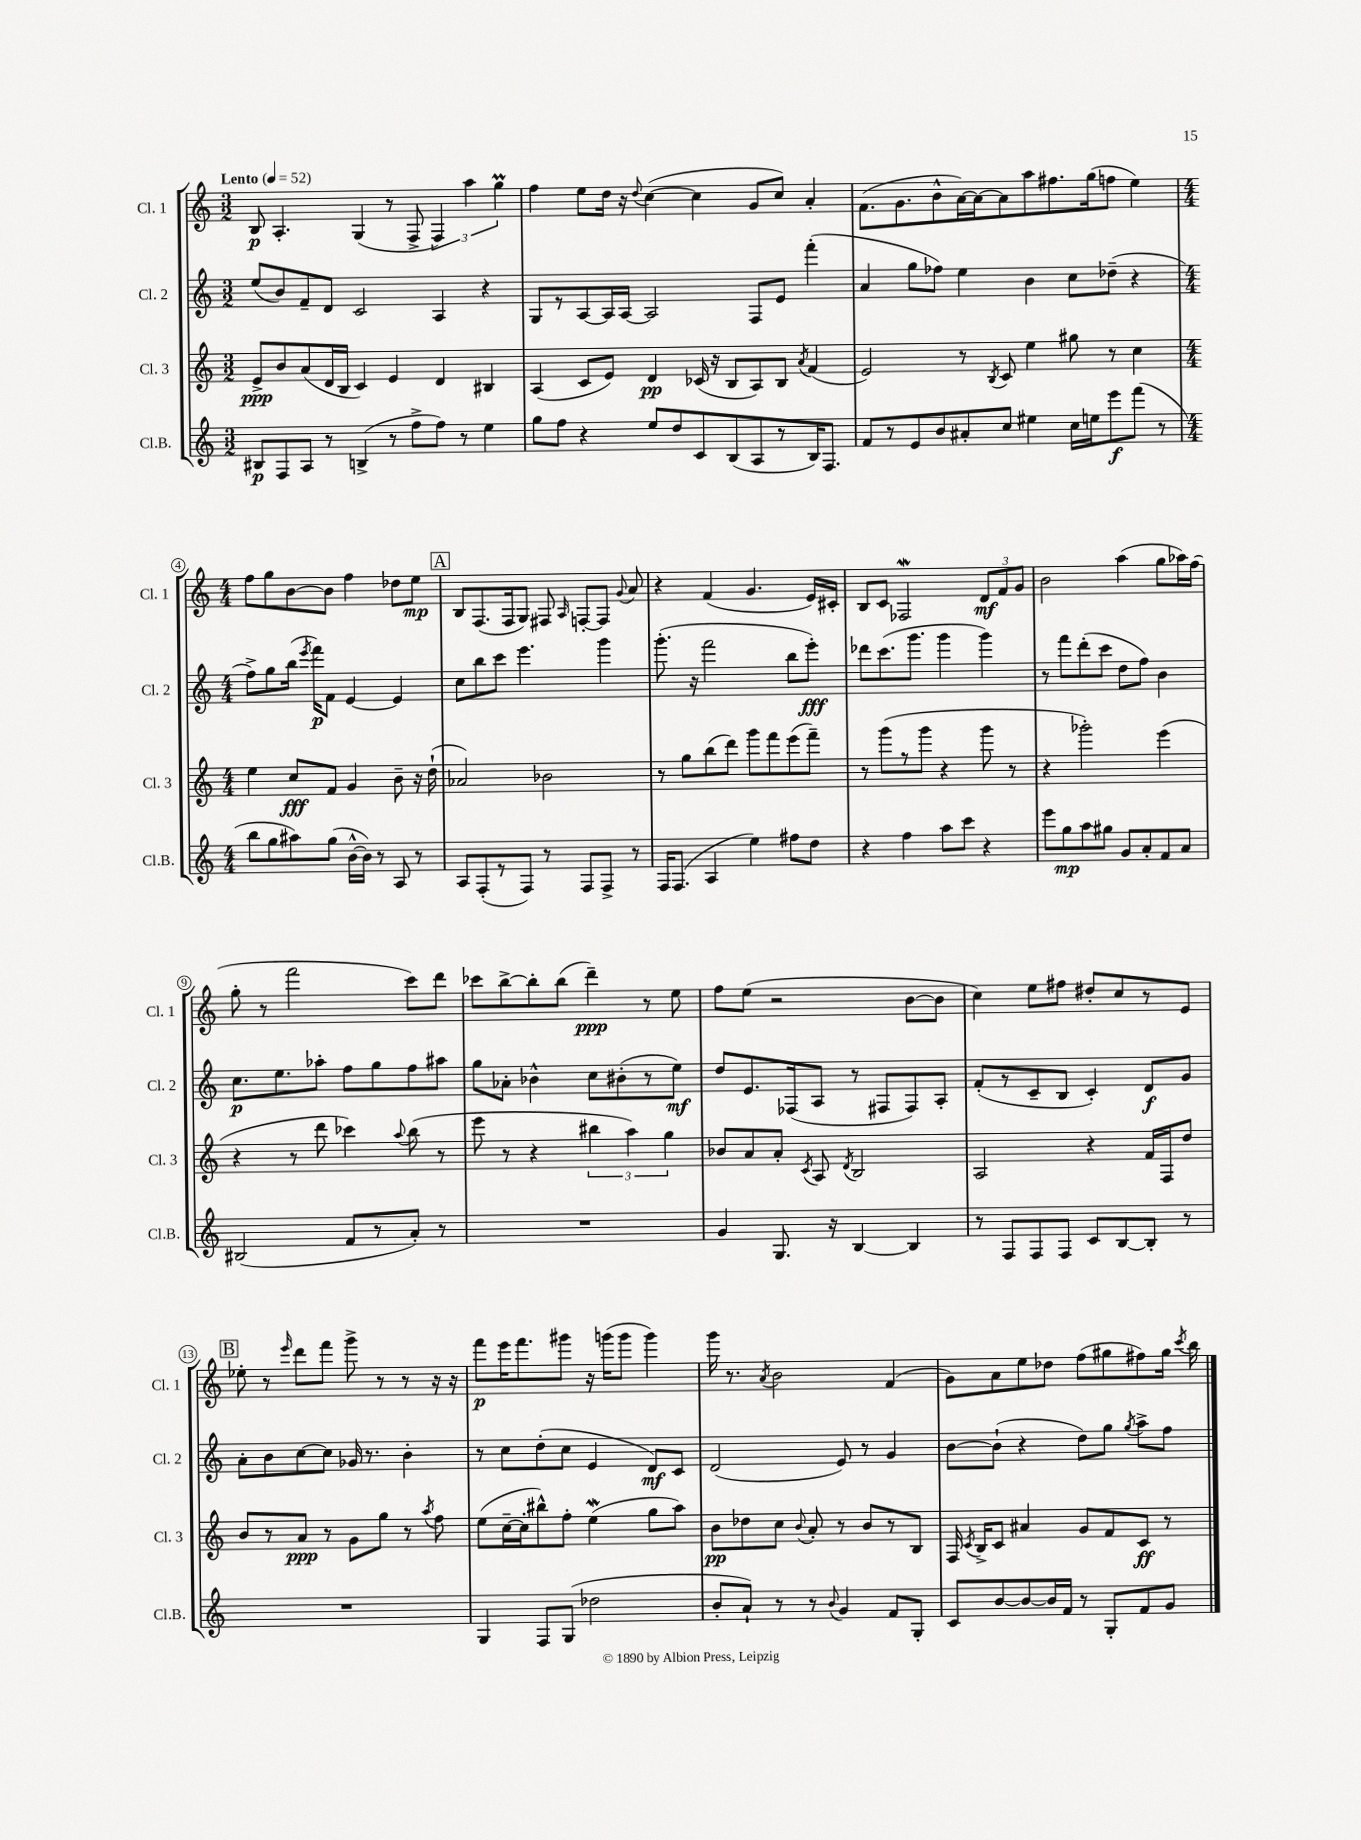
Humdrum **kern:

**kern	**kern	**kern	**kern
*staff4	*staff3	*staff2	*staff1
*clefG2	*clefG2	*clefG2	*clefG2
*k[]	*k[]	*k[]	*k[]
*M3/2	*M3/2	*M3/2	*M3/2
*MM52	*MM52	*MM52	*MM52
8B#	8e^	(8ee	8B
8F	8b	8b)	4.A'
8A	(8a	8f~	.
8r	16d	8d	.
.	16B	.	.
(4B^	4c)	2c	(4G
8r	4e	.	8r
8ff^	.	.	8F^
8ff)	4d	4A	6F)
8r	.	.	.
.	.	.	6aa
4ee	4B#	4r	.
.	.	.	6gg
=	=	=	=
8gg	(4A	8G	4ff
8ff	.	8r	.
4r	8c	[8A	8ee
.	8e)	16A]	16dd
.	.	[16A	16r
.	.	.	8qqdd
8ee	4d	2A]	([4cc
8dd	.	.	.
8c	(16c-	.	4cc]
.	16r	.	.
(8B	8B	.	.
8A	8A)	8F	8g
8r	8B	8e	8cc)
.	8qa	.	.
16B)	(4f	(4fff'	4a'
8.F	.	.	.
=	=	=	=
8f	2e)	4a	(8.f
8r	.	.	.
.	.	.	8.g
8e	.	8gg	.
8b	.	8ff-)	8b^^
8a#'	8r	4ee	[16a)
.	.	.	16a_
.	8qB	.	.
8cc	8c	.	8a]
4ee#	4ee	4b	8aa
.	.	.	8.ff#
16cc	8gg#	8cc	.
16ee	.	.	(16gg
8eee	8r	(8dd-~	8ff
(8fff	4cc	4r	4ee)
8r	.	.	.
=	=	=	=
*M4/4	*M4/4	*M4/4	*M4/4
8bb	4ee	8ff^)	8ff
8gg	.	8gg	8gg
8aa#)	8cc	(16bb	[8b
.	.	8qeee	.
.	.	16fff)	.
(8gg	8f	8f	8b]
[16b^^	4g	[4e	4ff
16b])	.	.	.
8r	.	.	.
8A	8b~	4e]	8dd-
8r	16r	.	8ee
.	(16dd`	.	.
=	=	=	=
8A	2a-)	8cc	8B
(8F'	.	8bb	(8.F
8r	.	8ccc	.
.	.	.	16F
8F)	.	4.eee	8G)
8r	2b-	.	8F#
.	.	.	16qqA
8F	.	.	[8F'
8F^	.	4ggg	8F]
.	.	.	8qqg
8r	.	.	8a
=	=	=	=
16F	8r	(8.ggg'	4r
(8.F	.	.	.
.	8gg	.	.
.	.	16r	.
4A	(8bb	2fff	(4f
.	8ddd)	.	.
4ee)	8ggg	.	4.g
.	8fff	.	.
8ff#	(8eee	8bb	.
8dd	8fff~)	8eee')	16e)
.	.	.	16c#'
=	=	=	=
4r	8r	8ddd-	8B
.	(8ggg	(8.ccc	8c
4ff	8r	.	2F-
.	.	8.ggg	.
.	8ggg	.	.
8aa	4r	4ggg	.
8ccc	.	.	.
4r	8ggg	4ggg)	12d
.	.	.	12f
.	8r	.	.
.	.	.	12g
=	=	=	=
8eee	4r	8r	2b
8gg	.	8fff	.
8aa	2ggg-')	(8ddd'	.
8gg#	.	8ccc	.
8g	.	8dd	(4aa
8a'	.	8ff)	.
8f	(4eee	4b	8gg
8a	.	.	16aa-)
.	.	.	(16ff
=	=	=	=
(2B#	4r	8.cc	8gg'
.	.	.	8r
.	.	8.ee	.
.	8r	.	2fff
.	8ddd	8aa-'	.
8f	4ccc-)	8ff	.
8r	.	8gg	.
.	8qqaa	.	.
8a')	(8bb	8ff	8ccc)
8r	8r	8aa#	8ddd
=	=	=	=
1r	8eee	8gg	8ccc-
.	8r	8a-'	[8bb^
.	4r	4b-^^	8bb']
.	.	.	(8bb
.	6bb#	8cc	4ddd~)
.	.	(8b#'	.
.	6aa)	.	.
.	.	8r	8r
.	6gg	.	.
.	.	8ee)	8ee
=	=	=	=
4g	8b-	8dd	8ff
.	8a	8.e	(8ee
8.G	8a'	.	2r
.	.	(16F-	.
.	8qc	.	.
.	8A	8A	.
16r	.	.	.
.	8qd	.	.
[4B	2B	8r	.
.	.	8F#	.
4B]	.	8F#)	[8b
.	.	8A'	8b]
=	=	=	=
8r	2A	(8f'	4cc)
8F	.	8r	.
8F	.	8c~	8ee
8F	.	8B	8ff#
8c	4r	4c')	8dd#'
[8B	.	.	8cc
8B']	16f	8d	8r
.	16F	.	.
8r	8dd	8g	8e
=	=	=	=
1r	8b	8a'	8ee-'
.	8r	8b	8r
.	.	.	16qqeee
.	8a	[8cc	8ddd
.	8r	8cc]	8fff
.	8g	16g-	8ggg^
.	.	8.r	.
.	8gg	.	8r
.	8r	4b'	8r
.	8qaa	.	.
.	8ff	.	16r
.	.	.	16r
=	=	=	=
4G	(8ee	8r	8fff
.	[16cc~	8cc	16eee
.	16cc']	.	8.fff
8F	8bb#^^)	(8dd'	.
(8G	8ff'	8cc	8ggg#
2dd-	(4ee	4e	16r
.	.	.	(16ggg
.	.	.	8ggg
.	8gg	8d)	4ggg)
.	8aa)	8c	.
=	=	=	=
8b'	8b	(2d	16ggg
.	.	.	8.r
8a`)	8dd-	.	.
.	.	.	8qa
8r	8cc	.	2b
.	8qqb	.	.
8r	8a'	.	.
8qqb	.	.	.
4g	8r	8e)	.
.	8b	8r	.
8f	8r	4g	(4f
8G'	8B	.	.
=	=	=	=
8c	16F	[8b	8g)
.	8qc	.	.
.	16B^	.	.
[8b	8c	(8b`]	8a
8b_	4a#	4r	8ee
16b]	.	.	8dd-
16f	.	.	.
8r	8g	8dd)	(8ff
8G'	8f	8gg	8gg#
.	.	8qgg	.
8f	8c	8aa^	8ff#)
8g	8r	8ff	16gg#
.	.	.	8qccc
.	.	.	16bb
==	==	==	==
*-	*-	*-	*-
